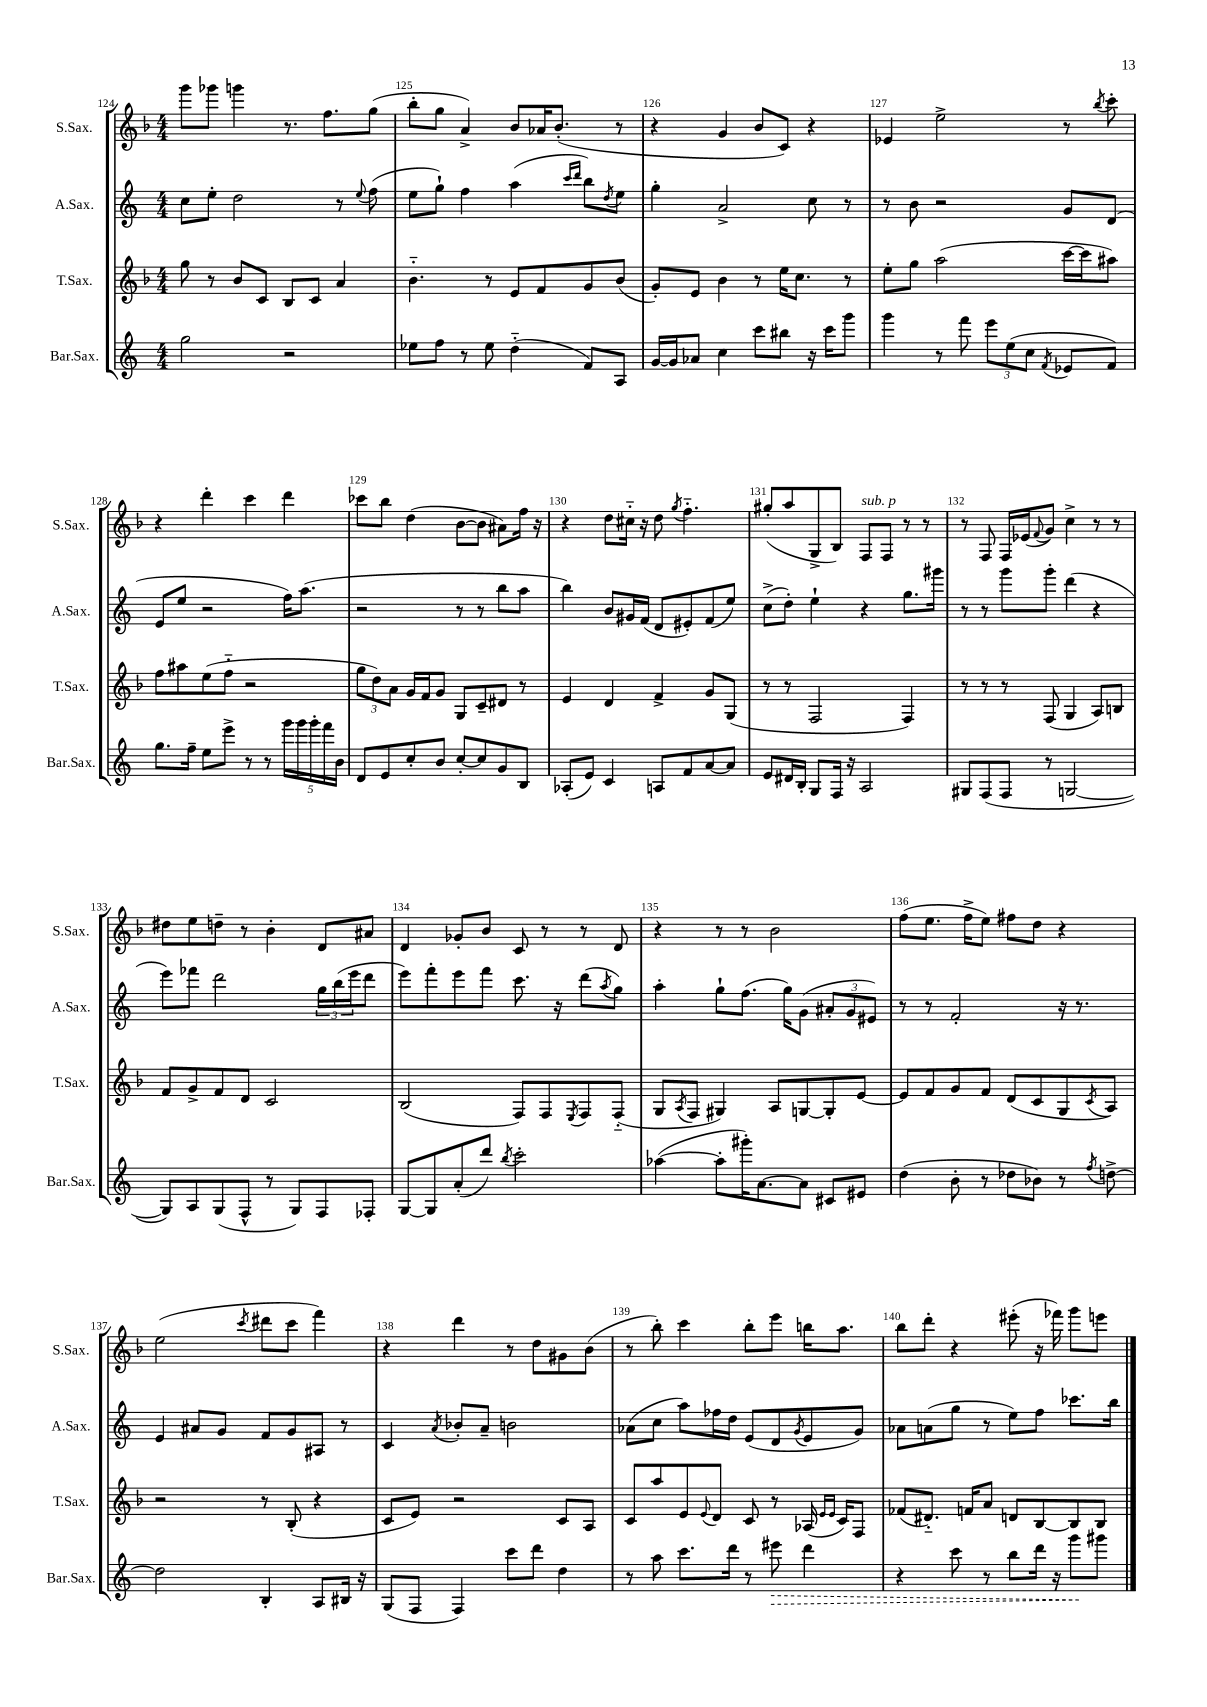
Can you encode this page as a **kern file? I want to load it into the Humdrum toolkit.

**kern	**kern	**kern	**kern
*staff4	*staff3	*staff2	*staff1
*clefG2	*clefG2	*clefG2	*clefG2
*k[]	*k[b-]	*k[]	*k[b-]
*M4/4	*M4/4	*M4/4	*M4/4
2gg	8gg	8cc	8ggg
.	8r	8ee'	8ggg-
.	8b-	2dd	4ggg
.	8c	.	.
2r	8B-	.	8.r
.	8c	.	.
.	.	.	8.ff
.	4a	8r	.
.	.	8qqee	.
.	.	(8ff	(8gg
=	=	=	=
8ee-	4.b-'~	8ee	8bb-'
8ff	.	8gg`)	8gg
8r	.	4ff	4a^)
8ee-	8r	.	.
(4dd'~	8e	(4aa	8b-
.	8f	.	16a-
.	.	.	(8.b-'
.	.	16qqccc	.
.	.	16qqddd	.
8f)	8g	8bb)	.
.	.	8qdd	.
8A	(8b-	8ee	8r
=	=	=	=
[16g	8g')	4gg'	4r
16g]	.	.	.
8a-	8e	.	.
4cc	4b-	2a^	4g
8ccc	8r	.	8b-
8bb#	16ee	.	8c)
.	8.cc	.	.
16r	.	8cc	4r
16ccc	.	.	.
8ggg	8r	8r	.
=	=	=	=
4ggg	8ee'	8r	4e-
.	8gg	8b	.
8r	(2aa	2r	2ee^
8fff	.	.	.
12eee	.	.	.
(12ee	.	.	.
12cc	.	.	.
8qf	.	.	.
8e-	[16ccc	8g	8r
.	16ccc]	.	.
.	.	.	8qbb-
8f)	8aa#)	(8d	8ccc'
=	=	=	=
8.gg	8ff	8e	4r
.	8aa#	8ee	.
16ff~	.	.	.
8ee	(8ee	2r	4ddd'
8eee^	8ff'~	.	.
8r	2r	.	4ccc
8r	.	.	.
20ggg	.	16ff)	4ddd
20ggg	.	.	.
.	.	(8.aa	.
20ggg'	.	.	.
20fff	.	.	.
20b	.	.	.
=	=	=	=
8d	12gg	2r	8ccc-
.	12dd)	.	.
8e	.	.	8bb-
.	12a	.	.
8cc'	16g	.	(4dd
.	16f	.	.
8b	8g	.	.
[8cc'	8G	8r	[8b-
8cc]	8c~	8r	8b-]
8g	8d#	8bb	8a#)
8B	8r	8aa	16ff
.	.	.	16r
=	=	=	=
(8A-'	4e	4bb)	4r
8e)	.	.	.
4c	4d	8b	8dd
.	.	16g#	16cc#'~
.	.	(16f	16r
8A	4f^	8d	8dd
.	.	.	8qgg
8f	.	8e#')	4.ff'~
[8a	8g	(8f	.
8a]	(8G	8ee)	.
=	=	=	=
8e	8r	(8cc^	(8gg#'
16d#	8r	8dd')	8aa
16B'	.	.	.
8G	2F	4ee`	8G^
16F	.	.	8B-)
16r	.	.	.
2A	.	4r	8F
.	.	.	8F
.	4F)	8.gg	8r
.	.	.	8r
.	.	16ggg#	.
=	=	=	=
8G#	8r	8r	8r
(8F	8r	8r	8F
8F	8r	8ggg	16F
.	.	.	(16e-
.	.	.	8qqf
8r	(8F	8ggg'	8g)
[2G	4G	(4ddd	4cc^
.	8A)	4r	8r
.	8B	.	8r
=	=	=	=
8G])	8f	8eee)	8dd#
8A	8g^	8fff-	8ee
(8G	8f	2ddd	8dd~
8F^^	8d	.	8r
8r	2c	.	4b-'
8G)	.	.	.
8F	.	24gg	8d
.	.	(24bb	.
.	.	24eee	.
8F-'	.	8ddd	8a#
=	=	=	=
[8G	(2B-	8eee)	4d
8G]	.	8fff'	.
(8a'	.	8eee	8g-'
8ddd)	.	8fff	8b-
8qbb	.	.	.
2ccc'	8F)	8.ccc	8c
.	8F	.	8r
.	.	16r	.
.	8qE	.	.
.	8F	(8ddd	8r
.	.	8qaa	.
.	(8F'~	8gg)	8d
=	=	=	=
([4aa-	8G	4aa'	4r
.	8qA	.	.
.	8F	.	.
8aa-']	4G#)	8gg`	8r
16ggg#')	.	(8.ff	8r
[8.a	.	.	.
.	8A	.	2b-
.	.	16gg)	.
8a]	[8G	(8g	.
8c#	8G']	12a#'	.
.	.	12g	.
8e#	[8e	.	.
.	.	12e#)	.
=	=	=	=
(4dd	8e]	8r	(8ff
.	8f	8r	8.ee
8b'	8g	2f'	.
.	.	.	16ff^
8r	8f	.	8ee)
8dd-	(8d	.	8ff#
8b-)	8c	.	8dd
8r	8G	16r	4r
.	.	8.r	.
8qff	8qc	.	.
[8dd^	8A)	.	.
=	=	=	=
2dd]	2r	4e	(2ee
.	.	8a#	.
.	.	8g	.
.	.	.	8qccc
4B'	8r	8f	8ddd#
.	(8B-'	8g	8ccc
8A	4r	8A#	4fff)
16B#	.	8r	.
16r	.	.	.
=	=	=	=
(8G	8c	4c	4r
8F	8e)	.	.
.	.	8qa	.
4F)	2r	8b-'	4ddd
.	.	8a~	.
8ccc	.	2b	8r
8ddd	.	.	8dd
4dd	8c	.	8g#
.	8A	.	(8b-
=	=	=	=
8r	8c	(8a-	8r
8aa	8aa	8cc	8bb-')
8.ccc	8e	8aa)	4ccc
.	8qqe	.	.
.	8d	16ff-	.
16ddd	.	16dd	.
8r	8c	(8e	8bb-'
8eee#	8r	8d	8eee
.	.	8qg	.
4ddd	(16A-	8e	16bb
.	16qqe	.	.
.	16qqe	.	.
.	16c)	.	8.aa
.	8F	8g)	.
=	=	=	=
4r	(8f-	8a-	8bb-
.	8.d#'~)	(8a	8ddd'
8ccc	.	8gg	4r
.	16f	.	.
8r	8a	8r	.
8bb	8d	8ee)	(8eee#'
16ddd	[8B-	8ff	16r
16r	.	.	16fff-)
8ggg	8B-]	8.ccc-	8ggg
8ggg#	8B-	.	8eee
.	.	16bb	.
==	==	==	==
*-	*-	*-	*-
